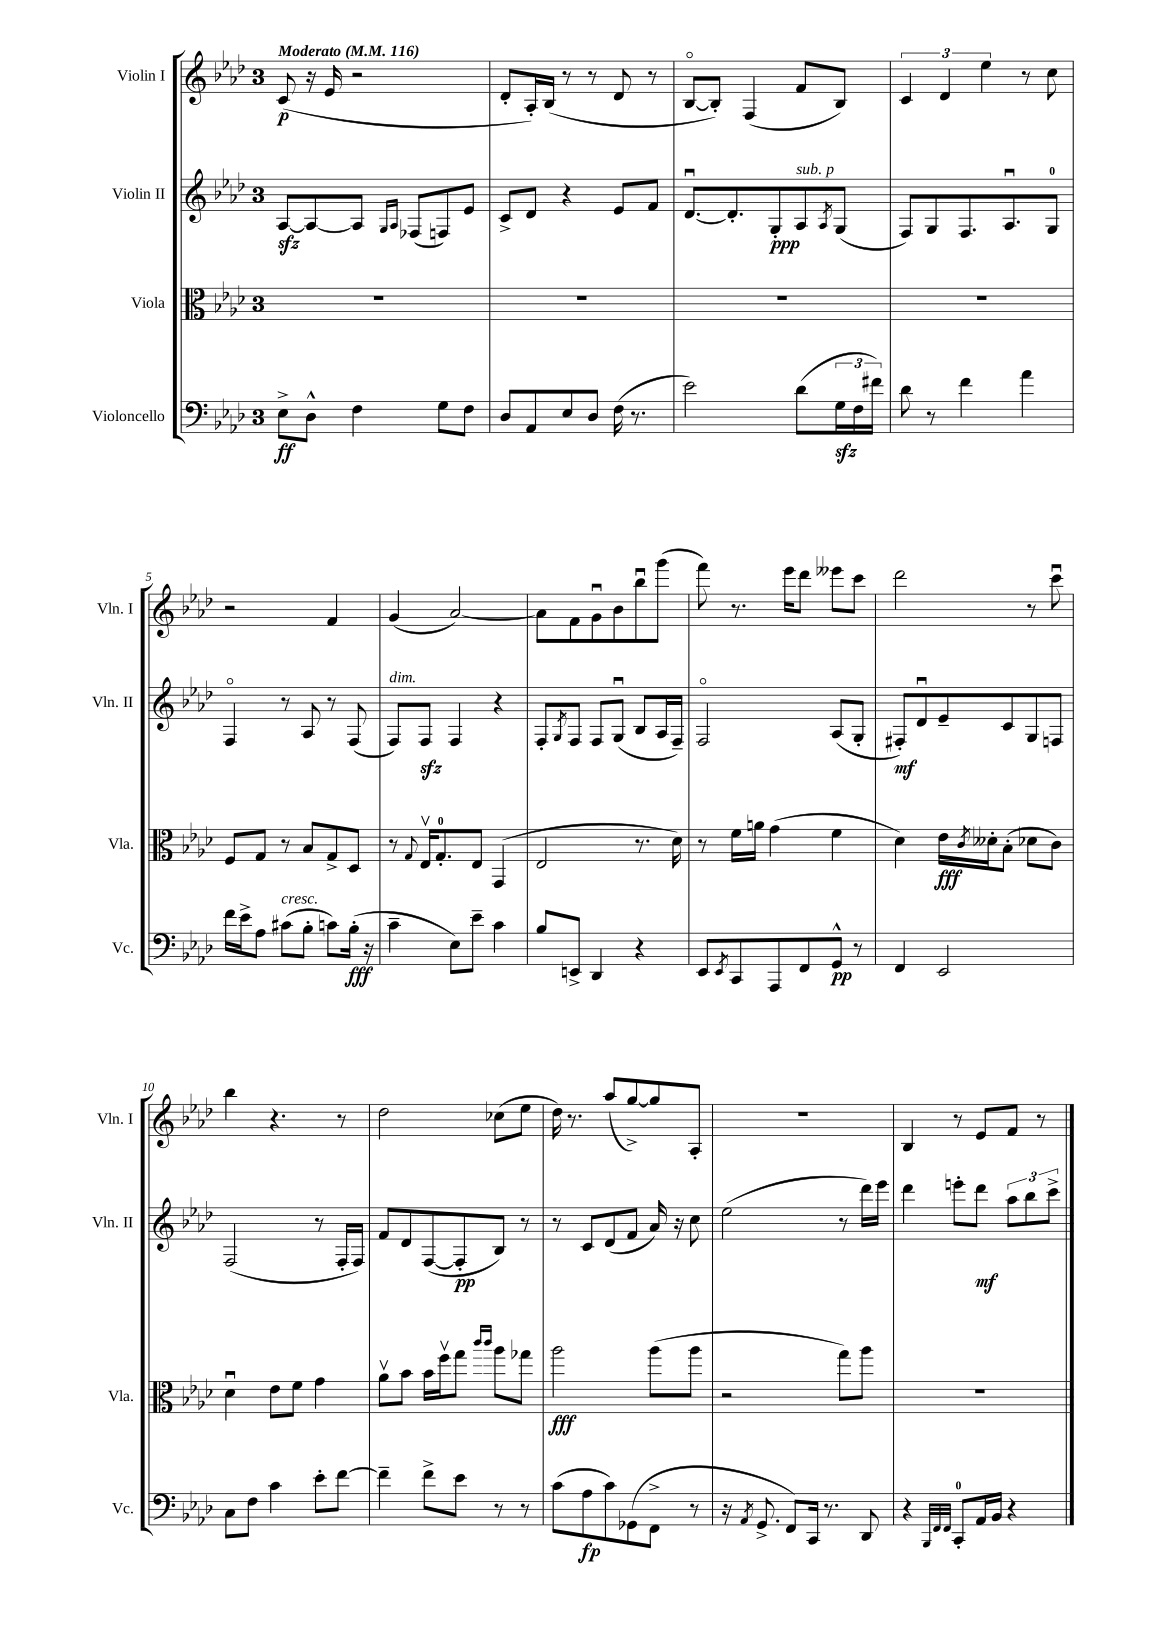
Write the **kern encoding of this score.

**kern	**kern	**kern	**kern
*staff4	*staff3	*staff2	*staff1
*clefF4	*clefC3	*clefG2	*clefG2
*k[b-e-a-d-]	*k[b-e-a-d-]	*k[b-e-a-d-]	*k[b-e-a-d-]
*M3/4	*M3/4	*M3/4	*M3/4
*MM116	*MM116	*MM116	*MM116
8E-^	2.r	[8A-	(8c
8D-^^	.	8A-_	16r
.	.	.	16e-
4F	.	8A-]	2r
.	.	16qqG	.
.	.	16qqA-	.
.	.	(8F-	.
8G	.	8F)	.
8F	.	8e-	.
=	=	=	=
8D-	2.r	8c^	8d-'
8AA-	.	8d-	16A-')
.	.	.	(16B-
8E-	.	4r	8r
8D-	.	.	8r
(16F	.	8e-	8d-
8.r	.	.	.
.	.	8f	8r
=	=	=	=
2e-)	2.r	[8.d-u	[8B-o
.	.	.	8B-'])
.	.	8.d-']	.
.	.	.	(4F
.	.	8G'	.
(8d-	.	8A-	8f
.	.	8qA-	.
24G	.	(8G	8B-)
24F	.	.	.
24f#)	.	.	.
=	=	=	=
8d-	2.r	8F)	6c
8r	.	8G	.
.	.	.	6d-
4f	.	8.F	.
.	.	.	6ee-
.	.	8.A-u	.
4a-	.	.	8r
.	.	8G	8cc
=	=	=	=
16f	8F	4Fo	2r
16e-^	.	.	.
8A-	8G	.	.
(8c#	8r	8r	.
8B-'	8B-	8A-	.
8c)	8G^	8r	4f
(16B-'	8D-	(8F	.
16r	.	.	.
=	=	=	=
4c~	8r	8F)	(4g
.	8qqG	.	.
.	16E-v	8F	.
.	8.G'	.	.
8E-)	.	4F	[2a-)
8e-~	8E-	.	.
4c	(4GG	4r	.
=	=	=	=
8B-	2E-	8F'	8a-]
.	.	8qG	.
8EE^	.	8F	8f
4DD-	.	8F	8gu
.	.	(8Gu	8b-
4r	8.r	8B-	8bb-u
.	.	16A-	(8ggg
.	16d-)	16F~)	.
=	=	=	=
8EE-	8r	2Fo	8fff)
8qEE-	.	.	.
8CC	16f	.	8.r
.	16a	.	.
8AAA-	(4g	.	.
.	.	.	16eee-
8FF	.	.	8ddd-
8GG^^	4f	(8A-	8eee--
8r	.	8G'	8ccc
=	=	=	=
4FF	4d-)	8F#')	2ddd-
.	.	8d-u	.
2EE-	16e-	8e-~	.
.	8qc	.	.
.	16d--'	.	.
.	(8B-'	8c	.
.	8d-	8G	8r
.	8c)	8F	8cccu
=	=	=	=
8C	4d-u	(2F	4bb-
8F	.	.	.
4c	8e-	.	4.r
.	8f	.	.
8e-'	4g	8r	.
[8f	.	16F'	8r
.	.	16F)	.
=	=	=	=
4f~]	8a-v	8f	2dd-
.	8b-	8d-	.
8f^	16b-	([8F	.
.	16ffv	.	.
8e-	8gg	8F']	.
.	16qqccc	.	.
.	16qqccc	.	.
8r	8aa-	8B-)	(8cc-
8r	8gg-	8r	8ee-
=	=	=	=
(8c	2aa-	8r	16dd-)
.	.	.	8.r
8A-	.	8c	.
8c)	.	(8d-	(8aa-
(8GG-	.	8f	[8gg^)
8FF^	(8aa-	16a-)	8gg]
.	.	16r	.
8r	8aa-	8cc	8A-'
=	=	=	=
16r	2r	(2ee-	2.r
8qAA-	.	.	.
8.GG^	.	.	.
8FF)	.	.	.
16CC	.	.	.
8.r	.	.	.
.	8gg)	8r	.
8DD-	8aa-	16ddd-)	.
.	.	16eee-	.
=	=	=	=
4r	2.r	4ddd-	4B-
32qqBBB-	.	.	.
32qqFF	.	.	.
32qqFF	.	.	.
8CC'	.	8eee'	8r
16AA-	.	8ddd-	8e-
16BB-	.	.	.
4r	.	12aa-	8f
.	.	12bb-	.
.	.	.	8r
.	.	12ccc^	.
==	==	==	==
*-	*-	*-	*-
